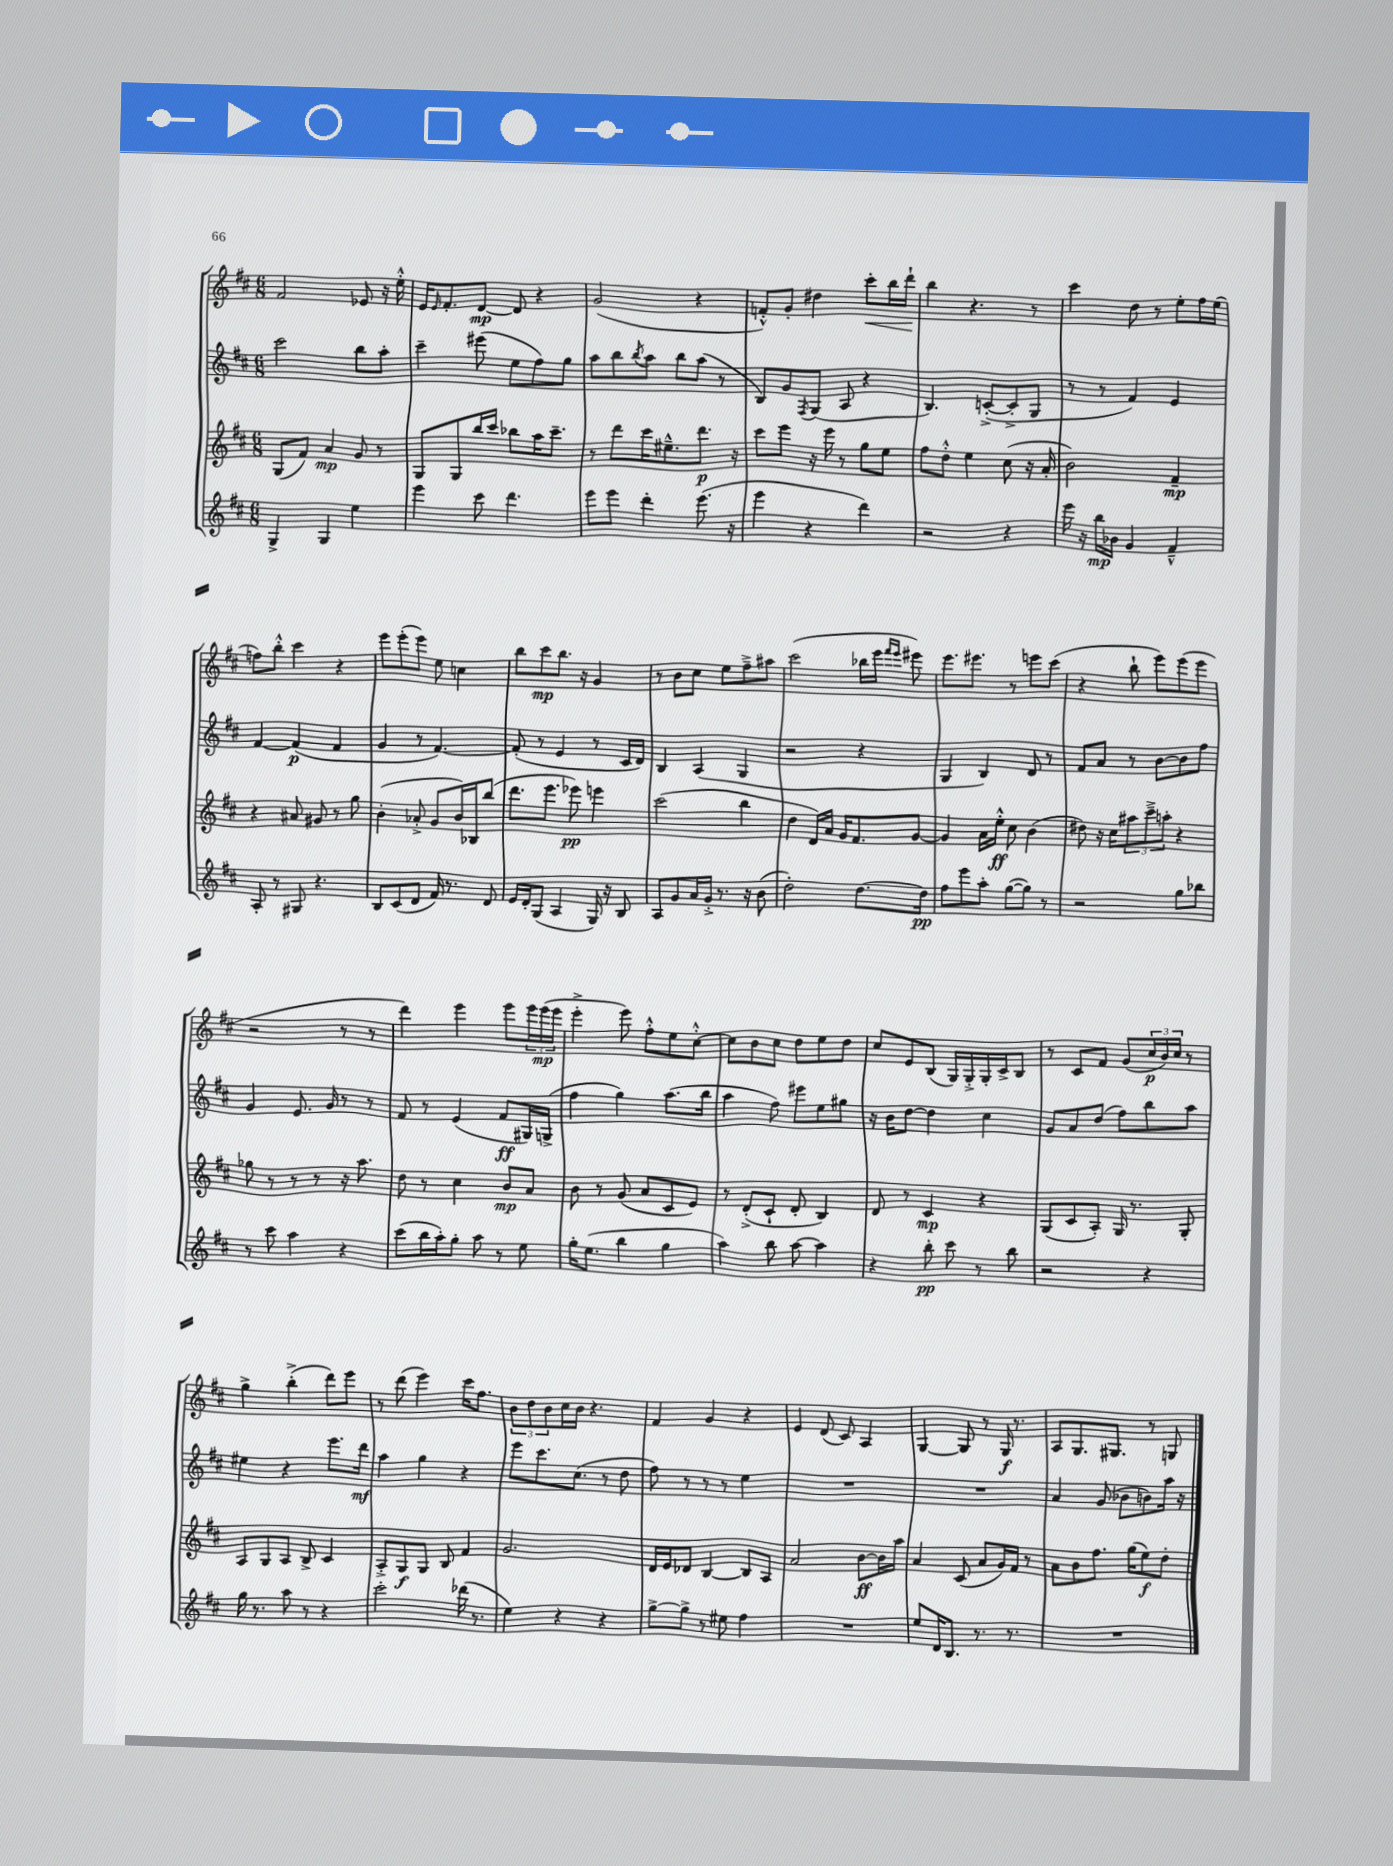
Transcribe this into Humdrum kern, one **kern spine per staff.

**kern	**kern	**kern	**kern
*staff4	*staff3	*staff2	*staff1
*clefG2	*clefG2	*clefG2	*clefG2
*k[f#c#]	*k[f#c#]	*k[f#c#]	*k[f#c#]
*M6/8	*M6/8	*M6/8	*M6/8
4G^	(8G	2ccc#	2f#
.	8f#)	.	.
4G	4a	.	.
4ee	8g	8bb	8e-
.	8r	8aa'	16r
.	.	.	16ee'^^
=	=	=	=
4eee	8G	4ccc#~	16e
.	.	.	16qqe
.	.	.	8.f#'
.	8G	.	.
8ccc#	16bb	(8eee#	[8d
.	16ccc#	.	.
4.ddd	8bb-	8ee	8d]
.	16aa	8ff#)	4r
.	8.ccc#~	.	.
.	.	8gg	.
=	=	=	=
8eee	8r	8aa	(2g
8eee	8ddd	8bb	.
.	.	8qbb	.
4ddd'	16ccc#	8aa	.
.	8.ee#~^^	.	.
.	.	8bb	.
(8.eee	8.ddd	(8aa	4r
.	.	8r	.
16r	16r	.	.
=	=	=	=
4eee	8ccc#	8B)	8f'^^)
.	8eee	8g	8g'
.	.	8qF#	.
4r	16r	(8G	4dd#
.	16eee	.	.
.	8r	8A	.
4ddd)	8gg	4r	8ccc#'
.	8ee	.	16bb
.	.	.	16ddd`
=	=	=	=
2r	8ff#	4.B)	4bb
.	8dd'^^	.	.
.	4ee	.	4.r
.	.	([8c'^	.
4r	(8cc#	8c'^]	.
.	16r	8G	8r
.	16a'	.	.
=	=	=	=
16eee	2b)	8r	4ccc#
16r	.	.	.
16bb	.	8r	.
16b-	.	.	.
4g	.	4f#)	8dd
.	.	.	8r
4f#~^^	4f#~	4e	8ee'
.	.	.	16ff#
.	.	.	(16ee
=	=	=	=
8A'	4r	[4f#	8ff)
8r	.	.	8bb'^^
8G#	8a#	(4f#]	4ccc#
4.r	8g#	.	.
.	8r	4f#	4r
.	8gg	.	.
=	=	=	=
8B	(4b'	4g	8eee
(8c#	.	.	(8eee'
8d	8a-'^	8r	8eee)
16f#)	8g	[4.f#)	8ee
8.r	.	.	.
.	16b)	.	4cc
.	16B-	.	.
8d	(8bb	.	.
=	=	=	=
16e	8.ddd	(8f#']	8bb
16d'	.	.	.
(8G	.	8r	8ccc#
.	8.eee	.	.
4A	.	4e	8.bb
.	8eee-)	.	.
.	.	.	16r
16G)	4eee	8r	4g
16r	.	.	.
8B	.	16c#	.
.	.	16d)	.
=	=	=	=
8A	(2ccc#	4B	8r
8g	.	.	8b
16a	.	(4A	8cc#
16g'^	.	.	.
8.r	.	.	8ee
.	4bb	4G	8ff#~^
16r	.	.	.
(8b	.	.	8aa#
=	=	=	=
2dd')	4dd	2r	(2ccc#
.	16d)	.	.
.	16a	.	.
.	16g	.	.
.	8.f#	.	.
[8.dd	.	4r	16bb-
.	.	.	16eee
.	.	.	16qqfff#
.	.	.	16qqeee
.	[8g	.	8eee#)
16dd]	.	.	.
=	=	=	=
8ff#	4g]	4G	8.eee
8eee	.	.	.
.	.	.	8.eee#
8aa'	16a	4B)	.
.	16ee'^^	.	.
([8gg	8cc#	.	8r
8gg])	(4b	8d	8eee
8r	.	8r	(8ccc#
=	=	=	=
2r	8dd#)	8f#	4r
.	16r	8a	.
.	16cc#	.	.
.	12aa#	8r	8bb`
.	12ccc#~^	.	.
.	.	[8b	8eee)
.	12aa'	.	.
8gg	4r	8b]	(8eee
8bb-	.	8ff#	8eee
=	=	=	=
8r	8gg-	4g	2r
8ccc#	8r	.	.
4aa	8r	8.e	.
.	8r	.	.
.	.	16g	.
4r	16r	8r	8r
.	8.aa	.	.
.	.	8r	8r
=	=	=	=
(8ccc#	8dd	8f#	4ddd)
16bb	8r	8r	.
16aa')	.	.	.
8gg'	4cc#	(4e	4eee
8aa	.	.	.
8r	8b	8f#	8eee
8ee	8a	16G#)	24eee
.	.	.	(24eee
.	.	(16G^	.
.	.	.	24eee
=	=	=	=
16gg'	8b	4ff#	4eee'^
(8.ee	.	.	.
.	8r	.	.
4bb	(8g	4gg)	8eee)
.	8a	.	8ff#'^^
4gg	8c#	(8.aa	8ee
.	8e)	.	[8cc#'^^
.	.	16bb	.
=	=	=	=
4aa)	8r	4aa	8cc#]
.	(8d'^	.	8b
8bb	8c#`	8ff#)	8cc#
[8aa	8d'	8eee#	8dd
4aa]	4B)	8ee	8ee
.	.	8gg#	8dd
=	=	=	=
4r	8d	16r	8cc#
.	.	16b	.
.	8r	[8dd	8e
8bb'	4c#	4dd]	(8B
8ccc#	.	.	16G)
.	.	.	16G'^
8r	4r	4cc#	16G'
.	.	.	16c#^
8bb	.	.	8B
=	=	=	=
2r	(8G	8g	8r
.	8c#	8a	8c#
.	8A')	(8dd	8f#
.	16G	8ff#)	(8g
.	8.r	.	.
4r	.	8bb	24cc#
.	.	.	24b)
.	.	.	24cc#
.	8G'	8aa	8r
=	=	=	=
16gg	8A	4ee#	4gg^
8.r	.	.	.
.	8G	.	.
8aa	8A	4r	(4bb'^
8r	8B^	.	.
4r	4c#	8.eee	8ddd)
.	.	.	8eee
.	.	16ddd	.
=	=	=	=
2ccc#'	8A'^	4aa	8r
.	8G	.	(8ddd
.	8G	4gg	4eee)
.	8B	.	.
(16ddd-	4f#	4r	16ccc#
8.r	.	.	8.ff#
=	=	=	=
4ee)	2.g	8eee	12b
.	.	.	12dd
.	.	8.ccc#	.
.	.	.	12b
4r	.	.	16cc#
.	.	(8.cc#	16b
.	.	.	4.r
4r	.	8r	.
.	.	8dd	.
=	=	=	=
[8gg^	16d	8ff#)	4f#
.	16e	.	.
8gg^]	8d-	8r	.
8r	[4B	8r	4g
8ee#	.	8r	.
4ff#	8B]	4ee	4r
.	8A	.	.
=	=	=	=
2.r	2a	2.r	4e
.	.	.	(8d
.	.	.	8c#)
.	[8b	.	4A
.	16b]	.	.
.	16aa	.	.
=	=	=	=
8ee	4a	2.r	[4G
16d	.	.	.
8.B	.	.	.
.	(8c#	.	8G]
8.r	8a	.	8r
.	16g)	.	16G
8.r	16f#	.	8.r
.	8r	.	.
=	=	=	=
2.r	8a	4a	8A
.	8b	.	8.G
.	8.ff#	(8g	.
.	.	.	8.G#
.	.	8b-	.
.	(16gg	.	.
.	8ee)	8b)	8r
.	8dd'	16aa	8G
.	.	16r	.
==	==	==	==
*-	*-	*-	*-
